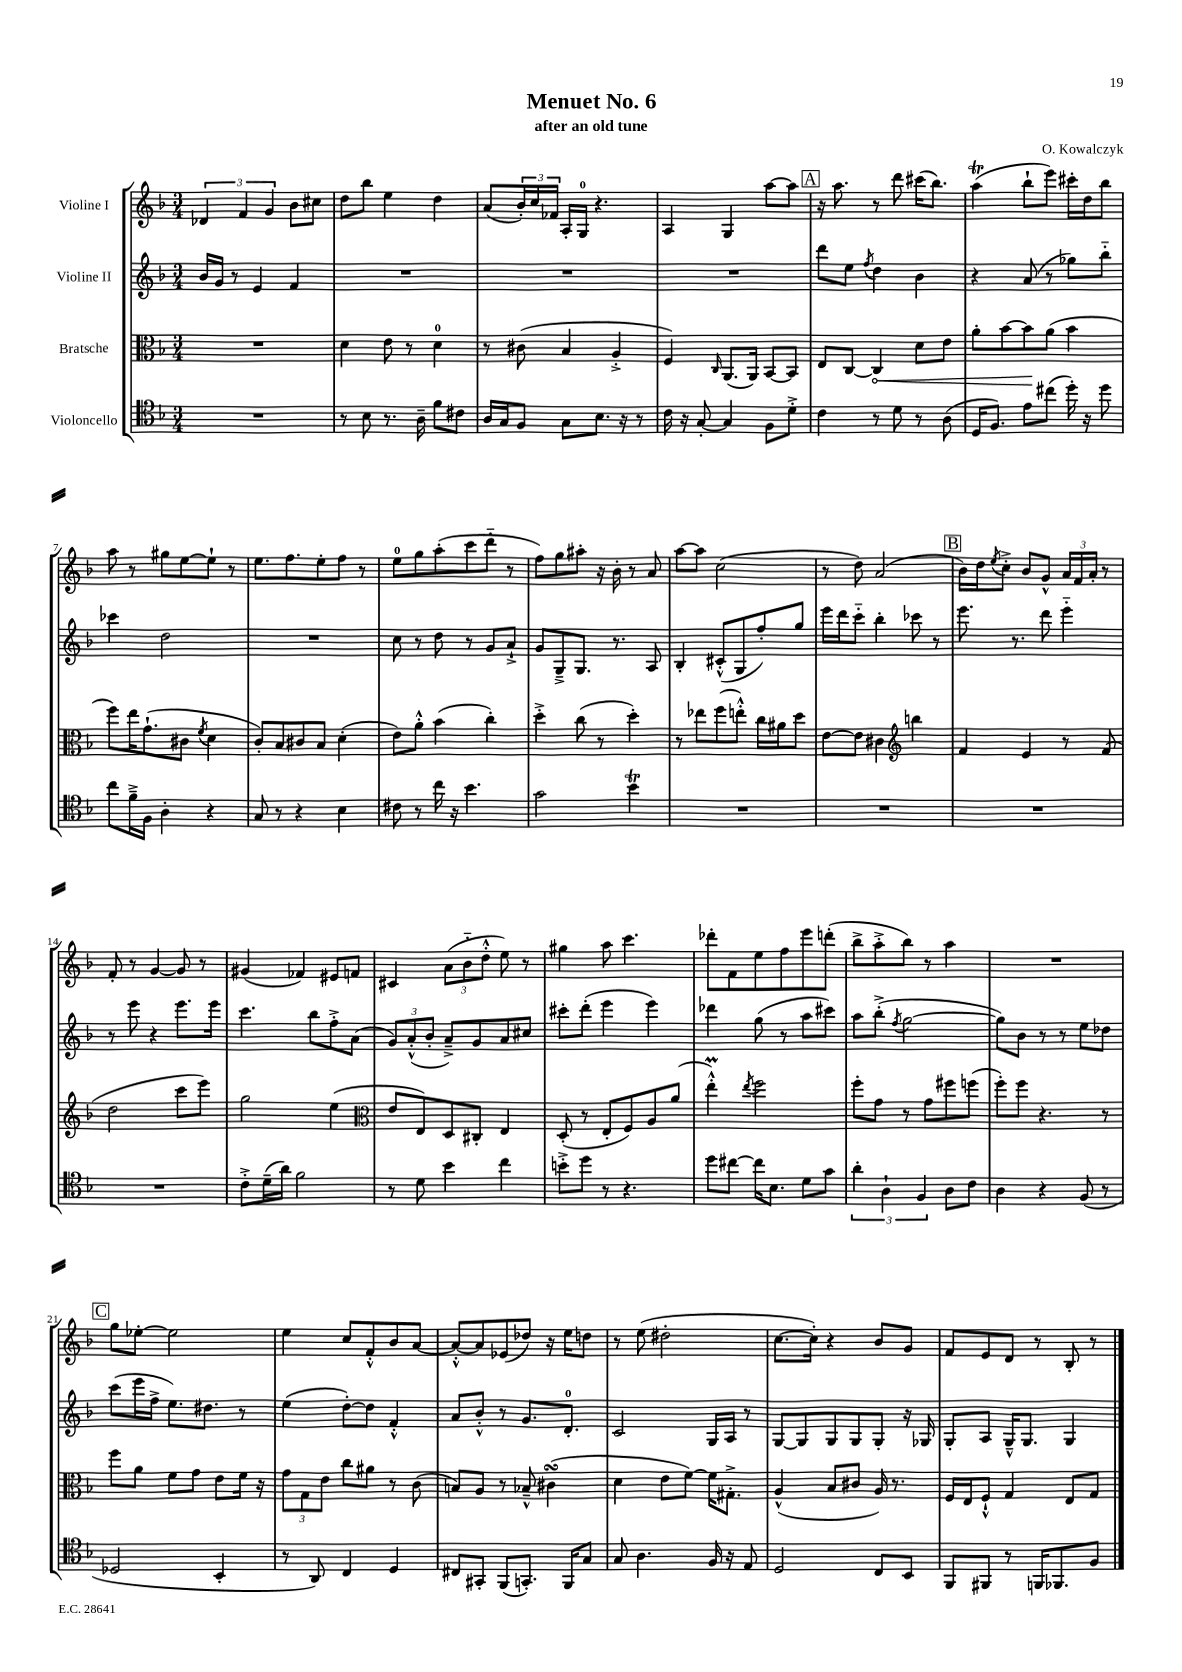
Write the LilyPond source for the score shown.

\header { title = "Menuet No. 6" composer = "O. Kowalczyk" subtitle = "after an old tune" }
<<
\new StaffGroup <<
\new Staff = "s0" \with { instrumentName = "Violine I" } {
    \clef treble \key f \major \numericTimeSignature \time 3/4
    \tuplet 3/2 { des'4 f'4 g'4 } bes'8 cis''8 |
    d''8 bes''8 e''4 d''4 |
    a'8( \tuplet 3/2 { bes'16-.) c''16 fes'16 } a16-. g16-0 r4. |
    a4 g4 a''8~ a''8 |
    \mark \markup { \box "A" } r16 a''8. r8 d'''8 cis'''16( bes''8.) |
    a''4\trill( bes''8-! e'''8) cis'''16-. d''16 bes''8 |
    a''8 r8 gis''8 e''8~ e''8-! r8 |
    e''8. f''8. e''8-. f''8 r8 |
    e''8-0 g''8 a''8-.( c'''8 d'''8-_ r8 |
    f''8) g''8 ais''8-. r16 bes'16-. r8 a'8 |
    a''8~ a''8 c''2( |
    r8 d''8) a'2( |
    \mark \markup { \box "B" } bes'16) d''16 \acciaccatura { e''8 } c''8-.-> bes'8 g'8-^ \tuplet 3/2 { a'16 f'16 a'16-. } r8 |
    f'8-. r8 g'4~ g'8 r8 |
    gis'4( fes'4) eis'8 f'8 |
    cis'4 \tuplet 3/2 { a'8( bes'8-_ d''8-.-^ } e''8) r8 |
    gis''4 a''8 c'''4. |
    des'''8-. f'8 e''8 f''8 e'''8 d'''8-.( |
    bes''8-> a''8-.-> bes''8) r8 a''4 |
    R2. |
    \mark \markup { \box "C" } g''8 ees''8~-. ees''2 |
    e''4 c''8 f'8-.-^ bes'8 a'8~ |
    a'8~-.-^ a'8 ees'8( des''8) r16 e''16 d''8 |
    r8 e''8( dis''2-. |
    c''8.~ c''16-.) r4 bes'8 g'8 |
    f'8 e'8 d'8 r8 bes8-. r8 \bar "|." |
}
\new Staff = "s1" \with { instrumentName = "Violine II" } {
    \clef treble \key f \major \numericTimeSignature \time 3/4
    bes'16 g'16 r8 e'4 f'4 |
    R2. |
    R2. |
    R2. |
    \mark \markup { \box "A" } d'''8 e''8 \acciaccatura { f''8 } d''4 bes'4 |
    r4 a'8( r8 ges''8) bes''8-_ |
    ces'''4 d''2 |
    R2. |
    c''8 r8 d''8 r8 g'8 a'8-!-> |
    g'8 g8---> g8. r8. a8 |
    bes4-. cis'8-.-^( g8 f''8-.) g''8 |
    e'''16 d'''16 c'''8-_ bes''4-. ces'''8 r8 |
    \mark \markup { \box "B" } e'''8. r8. d'''8 e'''4-_ |
    r8 e'''8 r4 e'''8. e'''16 |
    c'''4. bes''8 f''8-.-> a'8( |
    \tuplet 3/2 { g'8) a'8-.-^( bes'8-. } a'8--->) g'8 a'8 cis''8 |
    cis'''8-. d'''8-.( e'''4 e'''4) |
    des'''4 g''8( r8 a''8 cis'''8) |
    a''8 bes''8-.->( \acciaccatura { f''8 } g''2~ |
    g''8) bes'8 r8 r8 e''8 des''8 |
    \mark \markup { \box "C" } c'''8( e'''16 f''16-> e''8.) dis''8. r8 |
    e''4( d''8~-.) d''8 f'4-.-^ |
    a'8 bes'8-.-^ r8 g'8. d'8.-0-. |
    c'2 g16 a16 r8 |
    g8~ g8 g8 g8 g8-. r16 ges16 |
    g8-. a8 g16---^ g8. g4 \bar "|." |
}
\new Staff = "s2" \with { instrumentName = "Bratsche" } {
    \clef alto \key f \major \numericTimeSignature \time 3/4
    R2. |
    d'4 e'8 r8 d'4-0 |
    r8 cis'8( bes4 a4-.-> |
    f4) \grace { c16 } a,8.( a,16) bes,8~ bes,8 |
    \mark \markup { \box "A" } e8 c8~ \once \override Hairpin.circled-tip = ##t c4\< d'8 e'8 |
    a'8-. bes'8~ bes'8\! a'8( bes'4 |
    f''8) e''16 g'8.-!( cis'8 \acciaccatura { f'8 } d'4 |
    c'8-.) bes8 cis'8 bes8 d'4-.( |
    e'8) a'8-.-^ bes'4( c''4-.) |
    d''4-.-> c''8( r8 d''4-.) |
    r8 ees''8 f''8( e''8-.-^) c''16 ais'16 d''8 |
    e'8~ e'8 cis'4 \clef treble b''4 |
    \mark \markup { \box "B" } f'4 e'4 r8 f'8( |
    d''2 c'''8 e'''8) |
    g''2 e''4( |
    \clef alto e'8 e8) d8 cis8-. e4 |
    d8-.( r8 e8-. f8) a8 a'8( |
    e''4-.-^\prall) \acciaccatura { e''8 } f''2 |
    f''8-. g'8 r8 g'8 fis''8 f''8( |
    f''8-.) f''8 r4. r8 |
    \mark \markup { \box "C" } f''8 a'8 f'8 g'8 e'8 f'16 r16 |
    \tuplet 3/2 { g'8 g8 e'8 } c''8 ais'8 r8 c'8( |
    b8) a8 r8 bes8---^ cis'4\turn( |
    d'4 e'8 f'8~) f'16 gis8.-.-> |
    a4-^( bes8 cis'8 a16) r8. |
    f16 e16 f8-!-^ g4 e8 g8 \bar "|." |
}
\new Staff = "s3" \with { instrumentName = "Violoncello" } {
    \clef tenor \key f \major \numericTimeSignature \time 3/4
    R2. |
    r8 bes8 r8. a16-- f'8 cis'8 |
    a16 g16 f8 g8 bes8. r16 r8 |
    c'16 r16 g8~-. g4 f8 d'8-.-> |
    \mark \markup { \box "A" } c'4 r8 d'8 r8 a8( |
    d16 f8.) e'8 cis''8( d''16-.) r16 d''8 |
    c''8 f'16---> f16 a4-. r4 |
    g8 r8 r4 bes4 |
    cis'8 r8 c''16 r16 bes'4. |
    g'2 bes'4\trill |
    R2. |
    R2. |
    \mark \markup { \box "B" } R2. |
    R2. |
    c'8-.-> d'16--( a'16) f'2 |
    r8 d'8 bes'4 c''4 |
    b'8-.-> d''8 r8 r4. |
    d''8 cis''8~ cis''16 bes8. d'8 g'8 |
    \tuplet 3/2 { a'4-. a4-! f4 } a8 c'8 |
    a4 r4 f8( r8 |
    \mark \markup { \box "C" } des2 bes,4-. |
    r8 a,8) c4 d4 |
    cis8 gis,8-. f,8( g,8.-.) f,16 g8 |
    g8 a4. f16 r16 e8 |
    d2 c8 bes,8 |
    f,8 fis,8 r8 f,16 fes,8. f8 \bar "|." |
}
>>
>>
